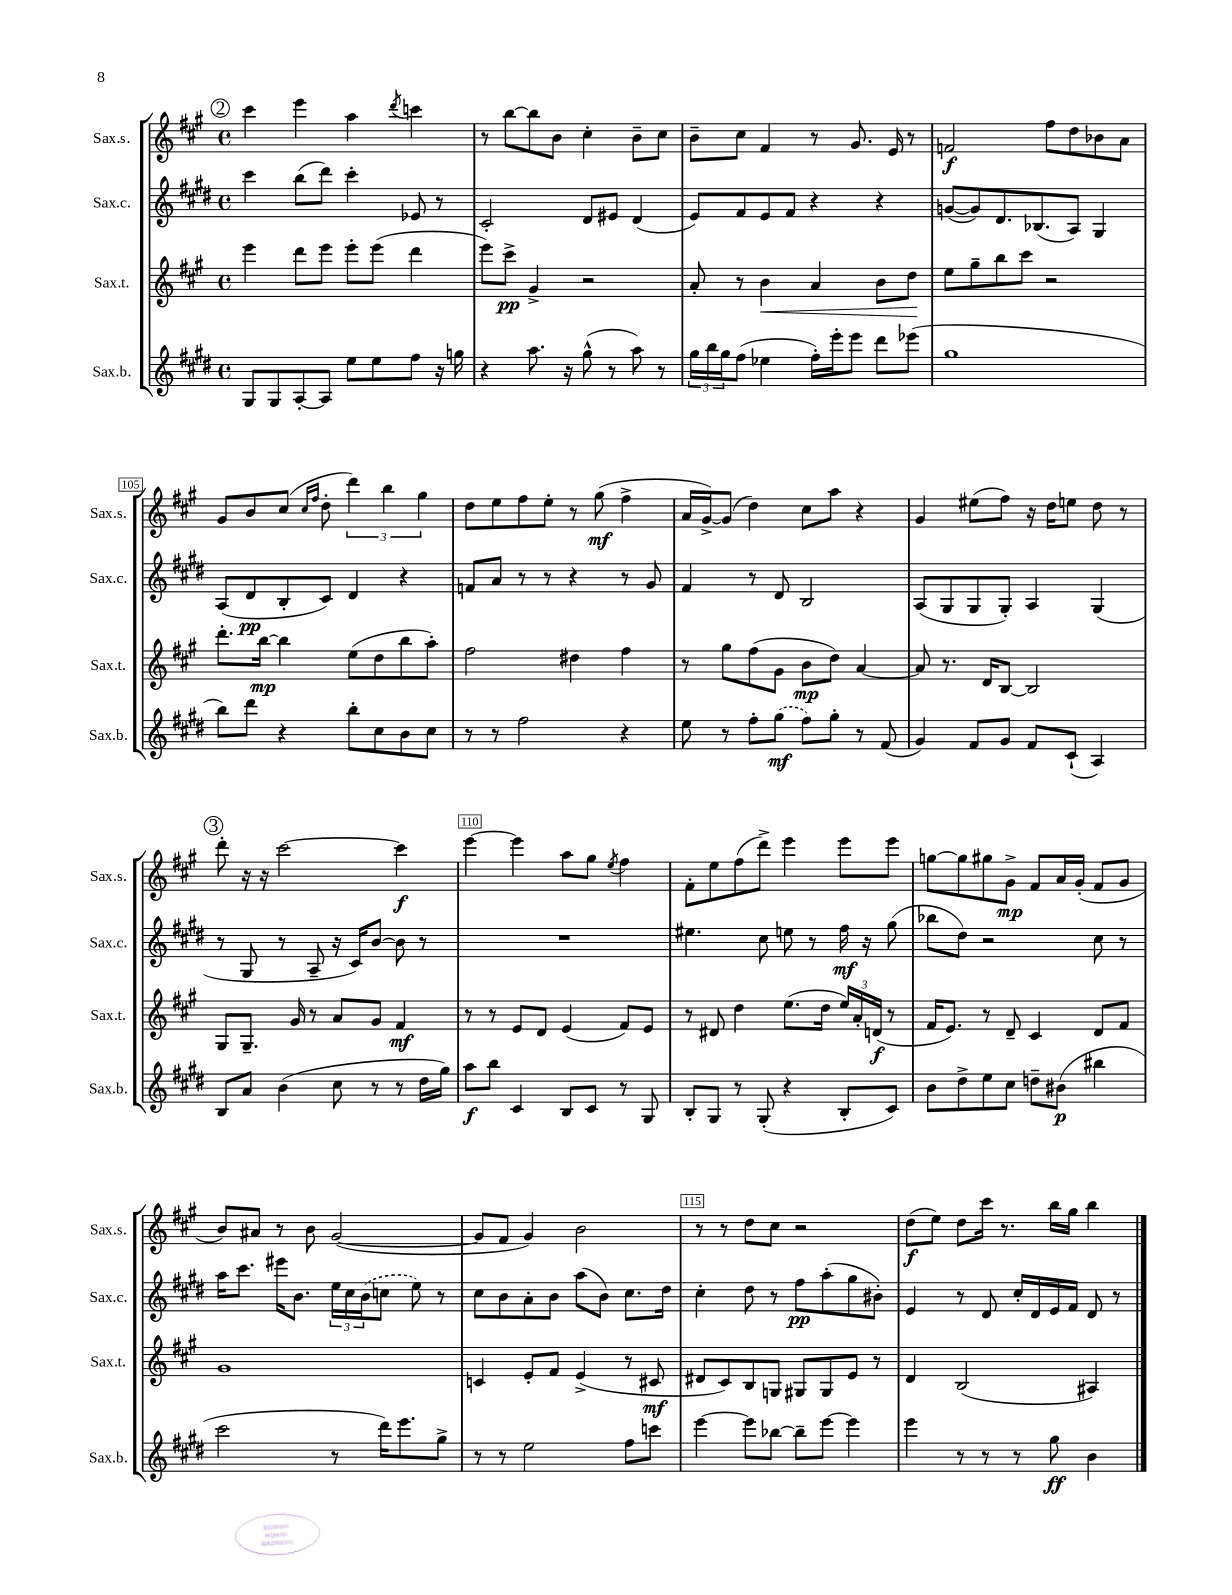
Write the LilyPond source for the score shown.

<<
\new StaffGroup <<
\new Staff = "s0" \with { instrumentName = "Sax.s." shortInstrumentName = "Sax.s." } {
    \clef treble \key a \major \defaultTimeSignature \time 4/4
    \mark \markup { \circle "2" } cis'''4 e'''4 a''4 \acciaccatura { d'''8 } c'''4 |
    r8 b''8~ b''8 b'8 cis''4-. b'8-- cis''8 |
    b'8-- cis''8 fis'4 r8 gis'8. e'16 r8 |
    f'2\f fis''8 d''8 bes'8 a'8 |
    gis'8 b'8 cis''8( \grace { cis''16 fis''16 } d''8-. \tuplet 3/2 { d'''4) b''4 gis''4 } |
    d''8 e''8 fis''8 e''8-. r8 gis''8\mf( fis''4-> |
    a'16 gis'16~->) gis'8( d''4) cis''8 a''8 r4 |
    gis'4 eis''8( fis''8) r16 d''16 e''8 d''8 r8 |
    \mark \markup { \circle "3" } d'''8-. r16 r16 cis'''2~ cis'''4\f |
    e'''4~ e'''4 a''8 gis''8 \acciaccatura { e''8 } fis''4 |
    fis'8-. e''8 fis''8( d'''8->) e'''4 e'''8 e'''8 |
    g''8~ g''8 gis''8 gis'8->\mp fis'8 a'16 gis'16-.( fis'8 gis'8 |
    b'8) ais'8 r8 b'8 gis'2~( |
    gis'8 fis'8 gis'4) b'2 |
    r8 r8 d''8 cis''8 r2 |
    d''8\f( e''8) d''8 cis'''16 r8. b''16 gis''16 b''4 \bar "|." |
}
\new Staff = "s1" \with { instrumentName = "Sax.c." shortInstrumentName = "Sax.c." } {
    \clef treble \key e \major \defaultTimeSignature \time 4/4
    \mark \markup { \circle "2" } cis'''4 b''8( dis'''8) cis'''4-. ees'8 r8 |
    cis'2-. dis'8 eis'8 dis'4( |
    e'8) fis'8 e'8 fis'8 r4 r4 |
    g'8~( g'8) dis'8. bes8.( a8) gis4 |
    a8( dis'8\pp b8-. cis'8) dis'4 r4 |
    f'8 a'8 r8 r8 r4 r8 gis'8 |
    fis'4 r8 dis'8 b2 |
    a8( gis8 gis8 gis8-.) a4 gis4( |
    \mark \markup { \circle "3" } r8 gis8 r8 a8-- r16 cis'16) b'8~ b'8 r8 |
    R1 |
    eis''4. cis''8 e''8 r8 fis''16\mf r16 gis''8( |
    bes''8 dis''8) r2 cis''8 r8 |
    a''16 cis'''8. eis'''16 b'8. \tuplet 3/2 { e''16 cis''16 \once \slurDashed b'16( } c''8 e''8) r8 |
    cis''8 b'8 a'8-. b'8 a''8( b'8) cis''8. dis''16 |
    cis''4-. dis''8 r8 fis''8\pp a''8-.( gis''8 bis'8-.) |
    e'4 r8 dis'8 cis''16-. dis'16 e'16 fis'16 dis'8 r8 \bar "|." |
}
\new Staff = "s2" \with { instrumentName = "Sax.t." shortInstrumentName = "Sax.t." } {
    \clef treble \key a \major \defaultTimeSignature \time 4/4
    \mark \markup { \circle "2" } e'''4 d'''8 e'''8 e'''8-. e'''8( d'''4 |
    e'''8) cis'''8->\pp gis'4-> r2 |
    a'8-. r8 b'4\< a'4 b'8 d''8\! |
    e''8 gis''8-- b''8 cis'''8 r2 |
    d'''8.-. b''16~\mp b''4 e''8( d''8 b''8 a''8-.) |
    fis''2 dis''4 fis''4 |
    r8 gis''8 fis''8( gis'8 b'8\mp d''8) a'4~ |
    a'8 r8. d'16 b8~ b2 |
    \mark \markup { \circle "3" } gis8 gis8.-- gis'16 r8 a'8 gis'8 fis'4\mf |
    r8 r8 e'8 d'8 e'4( fis'8) e'8 |
    r8 dis'8 d''4 e''8.( d''16 \tuplet 3/2 { e''16) a'16-. d'16\f( } r8 |
    fis'16 e'8.) r8 d'8-- cis'4 d'8 fis'8 |
    gis'1 |
    c'4 e'8-. fis'8 e'4->( r8 cis'8\mf |
    dis'8 cis'8) b8 g8 gis8 gis8 e'8 r8 |
    d'4 b2( ais4) \bar "|." |
}
\new Staff = "s3" \with { instrumentName = "Sax.b." shortInstrumentName = "Sax.b." } {
    \clef treble \key e \major \defaultTimeSignature \time 4/4
    \mark \markup { \circle "2" } gis8 gis8 a8~-. a8 e''8 e''8 fis''8 r16 g''16 |
    r4 a''8. r16 gis''8-^( r8 a''8) r8 |
    \tuplet 3/2 { gis''16 b''16 gis''16 } fis''8( ees''4 fis''16-.) e'''16-. e'''8 dis'''8 ees'''8( |
    gis''1 |
    b''8) dis'''8 r4 b''8-. cis''8 b'8 cis''8 |
    r8 r8 fis''2 r4 |
    e''8 r8 fis''8-. \once \slurDashed gis''8\mf( fis''8) gis''8-. r8 fis'8( |
    gis'4) fis'8 gis'8 fis'8 cis'8-!( a4) |
    \mark \markup { \circle "3" } b8 a'8 b'4( cis''8 r8 r8 dis''16 gis''16) |
    a''8\f b''8 cis'4 b8 cis'8 r8 gis8 |
    b8-. gis8 r8 gis8-.( r4 b8-. cis'8) |
    b'8 dis''8-> e''8 cis''8 d''8-- bis'8\p( bis''4 |
    cis'''2 r8 dis'''16) e'''8. gis''8-> |
    r8 r8 e''2 fis''8 c'''8 |
    e'''4~ e'''8 bes''8~ bes''8-- e'''8~ e'''4 |
    e'''4 r8 r8 r8 gis''8\ff b'4 \bar "|." |
}
>>
>>
\layout { \context { \Score currentBarNumber = #101 \override BarNumber.break-visibility = ##(#f #t #t) barNumberVisibility = #(every-nth-bar-number-visible 5) \override BarNumber.stencil = #(make-stencil-boxer 0.1 0.3 ly:text-interface::print) } }
